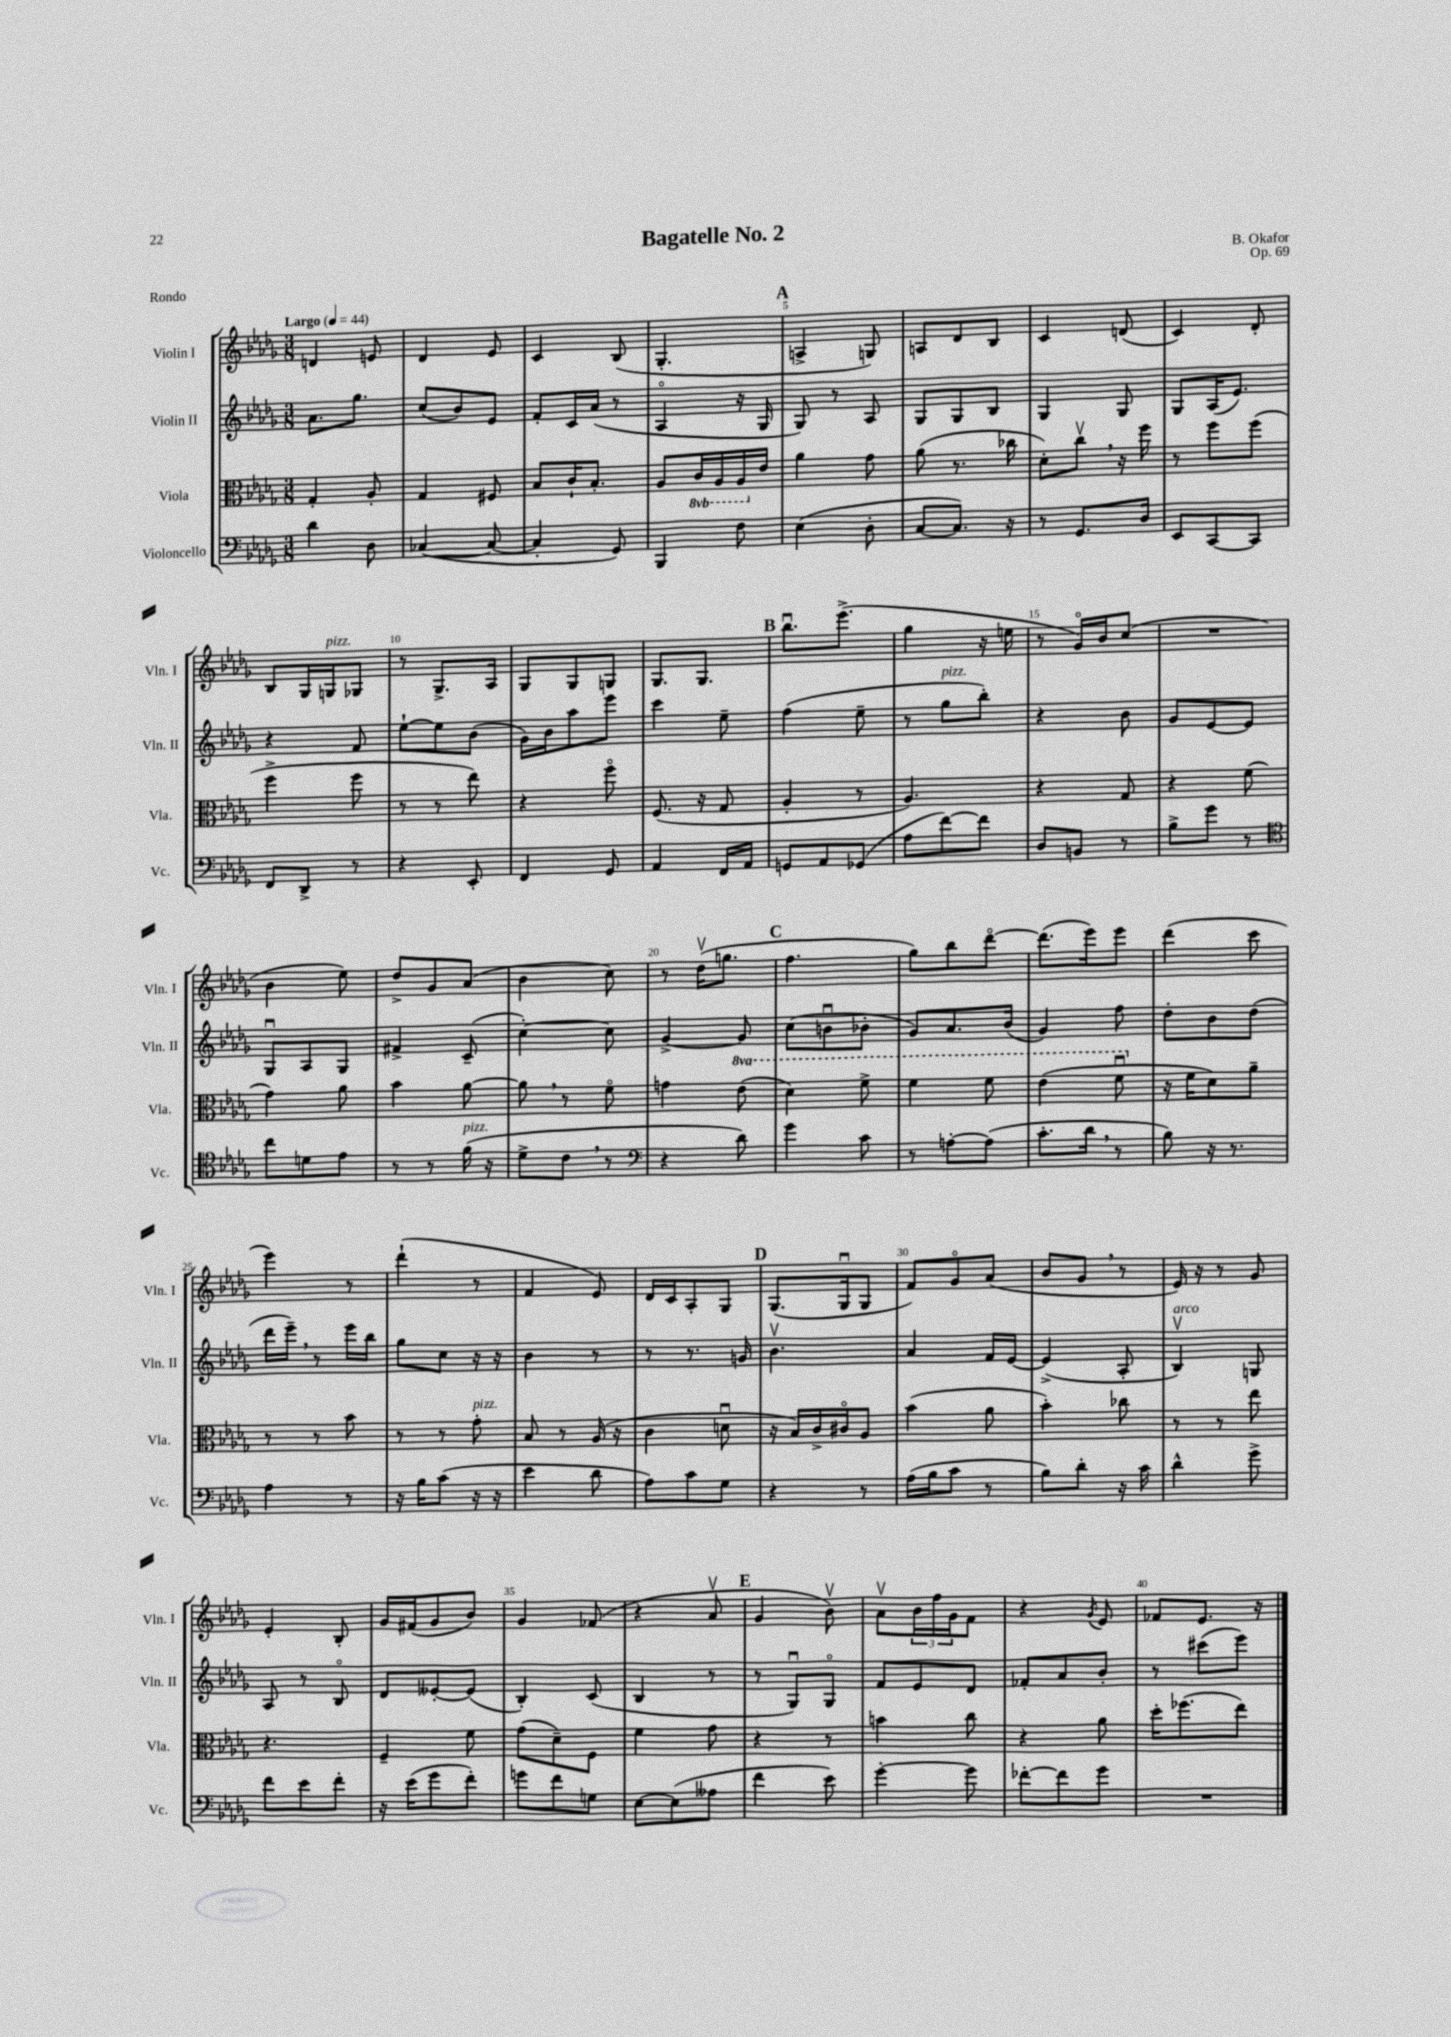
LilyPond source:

\header { title = "Bagatelle No. 2" composer = "B. Okafor" opus = "Op. 69" piece = "Rondo" }
<<
\new StaffGroup <<
\new Staff = "s0" \with { instrumentName = "Violin I" shortInstrumentName = "Vln. I" } {
    \clef treble \key des \major \numericTimeSignature \time 3/8 \tempo "Largo" 4 = 44
    d'4 e'8 |
    des'4 ees'8 |
    c'4 bes8( |
    ges4.-. |
    \mark \markup { \bold "A" } a4-> g8) |
    a8 des'8 bes8 |
    c'4 d'8( |
    c'4) des'8-. |
    bes8 ges16 g16^\markup { \italic "pizz." } ges8 |
    r8 ges8.-> aes16 |
    ges8 ges8 g8 |
    ges8. ges8. |
    \mark \markup { \bold "B" } bes''8.\downbow ees'''8.->( |
    ges''4 r16 e''16 |
    r8 ges'16\flageolet) bes'16 c''8( |
    R4. |
    bes'4 ees''8) |
    des''8-> ges'8 aes'8( |
    bes'4 c''8) |
    r8 des''16\upbow( g''8. |
    \mark \markup { \bold "C" } f''4. |
    ges''8) bes''8 des'''8~\flageolet |
    des'''8.( ees'''16) ees'''8 |
    des'''4( c'''8 |
    ees'''4) r8 |
    des'''4-!( r8 |
    f'4 ees'8) |
    des'16 c'16 aes8-. ges8 |
    \mark \markup { \bold "D" } ges8.( ges16\downbow ges8 |
    f'8) ges'8\flageolet aes'8( |
    bes'8 ges'8 \breathe r8 |
    ees'16) r16 r8 ges'8 |
    ees'4-. bes8-. |
    ges'16 fis'16( ges'8 bes'8) |
    ges'4 fes'8( |
    r4 aes'8\upbow |
    \mark \markup { \bold "E" } ges'4 bes'8\upbow) |
    aes'8\upbow \tuplet 3/2 { bes'16 f''16 ges'16 } f'8 |
    r4 \acciaccatura { ges'8 } ees'8 |
    fes'8 ees'8. r16 \bar "|." |
}
\new Staff = "s1" \with { instrumentName = "Violin II" shortInstrumentName = "Vln. II" } {
    \clef treble \key des \major \numericTimeSignature \time 3/8
    aes'8. ges''8. |
    c''8( bes'8) ees'8 |
    f'8-. c'16 aes'16( r8 |
    aes4\flageolet r16 ges16 |
    \mark \markup { \bold "A" } ges8) r8 aes8 |
    ges8 ges8 bes8 |
    ges4 ges8 |
    ges8 aes16( ees'8.) |
    r4 f'8 |
    ees''8~-! ees''8 bes'8( |
    ges'16) bes'16 aes''8 ees'''8 |
    c'''4 ees''8-- |
    \mark \markup { \bold "B" } f''4( ees''8-- |
    r8 ges''8^\markup { \italic "pizz." } bes''8-.) |
    r4 bes'8 |
    ges'8 ees'8~ ees'8 |
    ges8\downbow aes8 ges8 |
    fis'4-> c'8--( |
    c''4~-.) c''8 |
    ges'4~-> ges'8 |
    \mark \markup { \bold "C" } c''8( b'8\downbow bes'8-. |
    ges'8) aes'8. bes'16( |
    ges'4) f''8 |
    des''8-. bes'8 des''8( |
    des'''16 ees'''16--) \breathe r8 ees'''16 bes''16 |
    ges''8 c''8 r16 r16 |
    bes'4 r8 |
    r8 r8. g'16 |
    \mark \markup { \bold "D" } bes'4.\upbow |
    aes'4 f'16 ees'16~ |
    ees'4->( aes8-. |
    bes4\upbow^\markup { \italic "arco" }) g8 |
    aes8 r8 bes8\flageolet |
    des'8 eeses'8~-. eeses'8( |
    bes4-.) c'8( |
    bes4 r8 |
    \mark \markup { \bold "E" } r8 ges8\downbow) ges8\flageolet |
    f'8 ees'8 des'8 |
    fes'8-. aes'8 bes'8-. |
    r8 cis'''8( ees'''8) \bar "|." |
}
\new Staff = "s2" \with { instrumentName = "Viola" shortInstrumentName = "Vla." } {
    \clef alto \key des \major \numericTimeSignature \time 3/8 \set Staff.ottavationMarkups = #ottavation-simple-ordinals
    ges4-. aes8-. |
    ges4 fis8 |
    bes8 c'16-! bes8.-. |
    aes8 \ottava #-1 c16 aes,16 aes,16 \ottava #0 ees'16 |
    \mark \markup { \bold "A" } aes'4 ges'8 |
    aes'8( r8. ces''16 |
    des'8-.) c''8\upbow \breathe r16 f''16 |
    r8 f''8 f''8( |
    f''4-> f''8 |
    r8 r8 ees''8) |
    r4 f''8\flageolet |
    f8.( r16 ges8 |
    \mark \markup { \bold "B" } aes4-. r8 |
    aes4.) |
    r4 ges8 |
    r4 f'8( |
    ges'4) aes'8 |
    bes'4 aes'8~ |
    aes'8 \breathe r8 f'8\flageolet |
    g'4 \ottava #1 ees''8( |
    \mark \markup { \bold "C" } des''4) f''8-> |
    f''4 f''8 |
    ees''4( f''8\downbow \ottava #0 |
    r16 f'16 des'8) aes'8-- |
    r8 r8 bes'8 |
    r8 r8 ges'8-.^\markup { \italic "pizz." } |
    bes8 r8 aes16( r16 |
    c'4 d'8\downbow |
    \mark \markup { \bold "D" } r16 bes16) c'16-> cis'16\flageolet aes8 |
    bes'4( aes'8 |
    bes'4-.) ces''8 |
    r8 r8 ees''8 |
    r4. |
    f4-- f'8 |
    ges'8( des'8--) f8 |
    f'4 ges'8 |
    \mark \markup { \bold "E" } r4 r8 |
    b'4 c''8 |
    r4 aes'8 |
    des''16-. fes''8.( ees''8) \bar "|." |
}
\new Staff = "s3" \with { instrumentName = "Violoncello" shortInstrumentName = "Vc." } {
    \clef bass \key des \major \numericTimeSignature \time 3/8
    des'4 des8 |
    ces4~( ces8~ |
    ces4-. ges,8) |
    bes,,4 f8 |
    \mark \markup { \bold "A" } ees4( des8-. |
    c8~ c8.) r16 |
    r8 ges,8. des16 |
    ees,8 c,8~ c,8 |
    f,8 des,8-> r8 |
    r4 ees,8-. |
    f,4 ges,8 |
    aes,4 f,16 aes,16 |
    \mark \markup { \bold "B" } g,8 aes,8 ges,8( |
    aes8 f'8~) f'8 |
    des8 b,8 r8 |
    bes8-> ges'8 r8 |
    \clef tenor c''8 d'8 ees'8 |
    r8 r8 f'16^\markup { \italic "pizz." }( r16 |
    des'8-> c'8 \breathe r8 |
    \clef bass r4 des'8) |
    \mark \markup { \bold "C" } ges'4 c'8 |
    r8 a8~-. a8( |
    c'8.-. des'16 \breathe r8 |
    bes8) r16 r8. |
    aes4 r8 |
    r16 bes16 c'8( r16 r16 |
    ees'4 des'8 |
    aes8) c'8 ges8 |
    \mark \markup { \bold "D" } r4 r8 |
    aes16( bes16 c'8 r8 |
    bes8) des'8-. r16 c'16 |
    des'4-^ ges'8-> |
    f'8 ees'8 f'8-. |
    r16 ees'16( ges'8 f'8-.) |
    g'8 f'8 g8 |
    ees8~ ees8( aeses8 |
    \mark \markup { \bold "E" } f'4 ees'8) |
    ges'4~-. ges'8 |
    fes'8~-. fes'8 ges'8 |
    R4. \bar "|." |
}
>>
>>
\layout { \context { \Score \override BarNumber.break-visibility = ##(#f #t #t) barNumberVisibility = #(every-nth-bar-number-visible 5) } }
